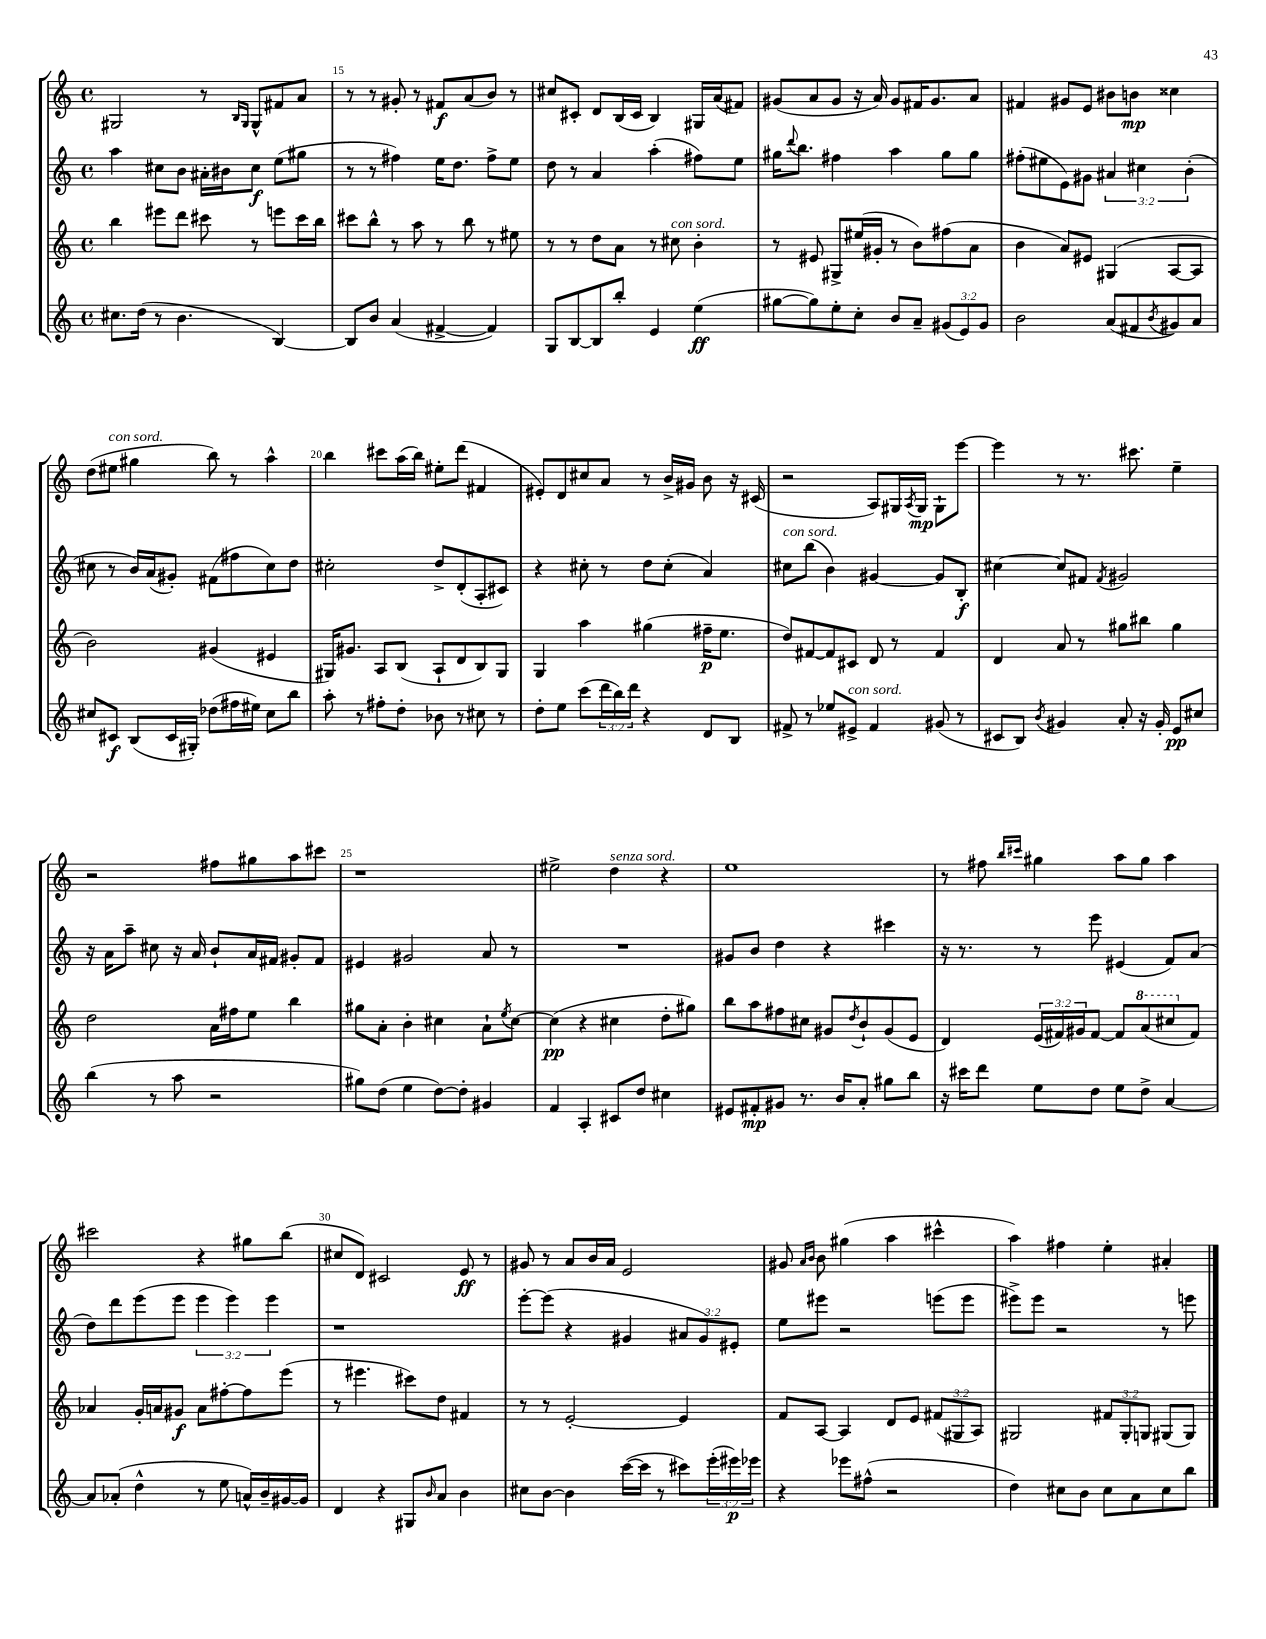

**kern	**dynam	**kern	**dynam	**kern	**dynam	**kern	**dynam
*part4	*part4	*part3	*part3	*part2	*part2	*part1	*part1
*staff4	*staff4	*staff3	*staff3	*staff2	*staff2	*staff1	*staff1
*clefG2	*	*clefG2	*	*clefG2	*	*clefG2	*
*k[]	*	*k[]	*	*k[]	*	*k[]	*
*M4/4	*	*M4/4	*	*M4/4	*	*M4/4	*
*met(c)	*	*met(c)	*	*met(c)	*	*met(c)	*
=14	=14	=14	=14	=14	=14	=14	=14
8.cc#X\L	.	4bb\	.	4aa\	.	2G#X/	.
(16dd\Jk	.	.	.	.	.	.	.
8r	.	8eee#X\L	.	8cc#X\L	.	.	.
4.b\	.	8ddd\J	.	8b\J	.	.	.
.	.	8ccc#X\	.	16a#X'\LL	.	8r	.
.	.	.	.	16b#X\J	.	.	.
.	.	.	.	.	.	16qqB/LL	.
.	.	.	.	.	.	16qqG#/JJ	.
.	.	8r	.	8cc#\J	f	8G#^^/L	.
[4B/)	.	8eeen\L	.	(8ee\L	.	8f#X/	.
.	.	16ccc#\L	.	8gg#X\J	.	8a/J	.
.	.	16bb\JJ	.	.	.	.	.
=15	=15	=15	=15	=15	=15	=15	=15
8B/L]	.	8ccc#X\L	.	8r	.	8r	.
8b/J	.	8bb^^\J	.	8r	.	8r	.
(4a/	.	8r	.	4ff#X\)	.	8g#X'/	.
.	.	8aa\	.	.	.	8r	.
[4f#X^/	.	8r	.	16ee\KL	.	8f#X/L	f
.	.	.	.	8.dd\J	.	.	.
.	.	8bb\	.	.	.	(8a/	.
4f#/])	.	8r	.	8ff#^\L	.	8b/J)	.
.	.	8ee#X\	.	8ee\J	.	8r	.
=16	=16	=16	=16	=16	=16	=16	=16
8G/L	.	8r	.	8dd\	.	8cc#X/L	.
[8B/	.	8r	.	8r	.	8c#X'/J	.
8B/]	.	8dd\L	.	4a/	.	8d/L	.
8bb'/J	.	8a\J	.	.	.	(16B/L	.
.	.	.	.	.	.	16c#/JJ	.
4e/	.	8r	.	(4aa'\	.	4B/)	.
!	!	!LO:TX:a:i:t=con sord.	!	!	!	!	!
.	.	8cc#X\	.	.	.	.	.
(4ee\	ff	4b'\	.	8ff#X\L)	.	16G#X/LL	.
.	.	.	.	.	.	(16a/J	.
.	.	.	.	8ee\J	.	8f#X/J)	.
=17	=17	=17	=17	=17	=17	=17	=17
[8gg#X\L	.	8r	.	16gg#X\KL	.	(8g#X/L	.
.	.	.	.	8qqddd/	.	.	.
.	.	.	.	8.bb\J	.	.	.
8gg#\])	.	8e#X/	.	.	.	8a/	.
8ee'\	.	8G#X^/L	.	4ff#X\	.	8g#/J	.
8cc'\J	.	(16ee#X/L	.	.	.	16r	.
.	.	16g#X'/JJ	.	.	.	16a/)	.
8b/L	.	8r	.	4aa\	.	8g#/L	.
8a~/J	.	8b\L)	.	.	.	16f#X/K	.
.	.	.	.	.	.	8.g#/	.
(12g#X/L	.	(8ff#X\	.	8gg#\L	.	.	.
12e/)	.	.	.	.	.	.	.
.	.	8a\J	.	8gg#\J	.	8a/J	.
12g#/J	.	.	.	.	.	.	.
=18	=18	=18	=18	=18	=18	=18	=18
2b\	.	4b\	.	(8ff#X'\L	.	4f#X/	.
.	.	.	.	8ee#X\	.	.	.
.	.	8a/L)	.	8e\)	.	8g#X/L	.
.	.	8e#X/J	.	8g#X\J	.	8e/J	.
(8a/L	.	(4G#X/	.	6a#X/	.	8b#X\L	.
8f#X/	.	.	.	.	.	8bn\J	mp
.	.	.	.	6cc#X\	.	.	.
8qb/	.	.	.	.	.	.	.
8g#X/)	.	[8A/L	.	.	.	4cc##X\	.
.	.	.	.	(6b'\	.	.	.
8a/J	.	8A/J]	.	.	.	.	.
!!LO:LB:g=z
=19	=19	=19	=19	=19	=19	=19	=19
8cc#X/L	.	2b\)	.	8cc#X\	.	(8dd\L	.
!	!	!	!	!	!	!LO:TX:a:i:t=con sord.	!
8c#X/J	f	.	.	8r	.	8ee#X\J	.
(8B/L	.	.	.	16b/LL)	.	4gg#X\	.
.	.	.	.	(16a/J	.	.	.
16c#/L	.	.	.	8g#X'/J)	.	.	.
16G#X'/JJ)	.	.	.	.	.	.	.
(8dd-X\L	.	(4g#X/	.	(8f#X\L	.	8bb\)	.
16ff#X\L	.	.	.	8ff#X\	.	8r	.
16ee#X\JJ)	.	.	.	.	.	.	.
8cc#\L	.	4e#X/	.	8cc#\)	.	4aa^^\	.
8bb\J	.	.	.	8dd\J	.	.	.
=20	=20	=20	=20	=20	=20	=20	=20
8aa'\	.	16G#X/KL)	.	2cc#X'\	.	4bb\	.
.	.	8.g#X/J	.	.	.	.	.
8r	.	.	.	.	.	.	.
8ff#X'\L	.	8A/L	.	.	.	8ccc#X\L	.
8dd'\J	.	(8B/J	.	.	.	(16aa\L	.
.	.	.	.	.	.	16bb\JJ)	.
8b-X\	.	8A`/L	.	8dd^/L	.	8ee#X'\L	.
8r	.	8d/	.	(8d'/	.	(8ddd\J	.
8cc#X\	.	8B/)	.	8A'/	.	4f#X/	.
8r	.	8G#/J	.	8c#X/J)	.	.	.
=21	=21	=21	=21	=21	=21	=21	=21
8dd'\L	.	4G/	.	4r	.	8e#X'/L)	.
8ee\J	.	.	.	.	.	8d/	.
(8ccc\L	.	4aa\	.	8cc#X'\	.	8cc#X/	.
24ddd\L	.	.	.	8r	.	8a/J	.
24bb\)	.	.	.	.	.	.	.
24ddd\JJ	.	.	.	.	.	.	.
4r	.	(4gg#X\	.	8dd\L	.	8r	.
.	.	.	.	(8cc#'\J	.	16b^/LL	.
.	.	.	.	.	.	16g#X/JJ	.
8d/L	.	16ff#X~\KL	p	4a/)	.	8b\	.
.	.	8.ee\J	.	.	.	.	.
8B/J	.	.	.	.	.	16r	.
.	.	.	.	.	.	(16c#X/	.
=22	=22	=22	=22	=22	=22	=22	=22
!	!	!	!	!LO:TX:a:i:t=con sord.	!	!	!
8f#X^/	.	8dd/L)	.	8cc#X\L	.	2r	.
8r	.	[8f#X/	.	(8bb\J	.	.	.
8ee-X/L	.	8f#/]	.	4b\)	.	.	.
!LO:TX:a:i:t=con sord.	!	!	!	!	!	!	!
8e#X^/J	.	8c#X/J	.	.	.	.	.
4f#/	.	8d/	.	[4g#X/	.	8A/L)	.
.	.	8r	.	.	.	16G#X/L	.
.	.	.	.	.	.	8qA/	.
.	.	.	.	.	.	16G#/JJ	mp
(8g#X/	.	4f#/	.	8g#/L]	.	8G#`\L	.
8r	.	.	.	8B'/J	f	[8eee\J	.
=23	=23	=23	=23	=23	=23	=23	=23
8c#X/L	.	4d/	.	[4cc#X\	.	4eee\]	.
8B/J)	.	.	.	.	.	.	.
8qb/	.	.	.	.	.	.	.
4g#X/	.	8a/	.	8cc#/L]	.	8r	.
.	.	8r	.	8f#X/J	.	8.r	.
.	.	.	.	8qf#/	.	.	.
8a'/	.	8gg#X\L	.	2g#X/	.	.	.
.	.	.	.	.	.	8.ccc#X\	.
16r	.	8bb#X\J	.	.	.	.	.
16g#'/	.	.	.	.	.	.	.
8e/L	pp	4gg#\	.	.	.	4ee~\	.
8cc#X/J	.	.	.	.	.	.	.
!!LO:LB:g=z
=24	=24	=24	=24	=24	=24	=24	=24
(4bb\	.	2dd\	.	16r	.	2r	.
.	.	.	.	16a\KL	.	.	.
.	.	.	.	8aa~\J	.	.	.
8r	.	.	.	8cc#X\	.	.	.
8aa\	.	.	.	16r	.	.	.
.	.	.	.	16a/	.	.	.
2r	.	16a\LL	.	8b`/L	.	8ff#X\L	.
.	.	16ff#X\J	.	.	.	.	.
.	.	8ee\J	.	16a/L	.	8gg#X\	.
.	.	.	.	16f#X/JJ	.	.	.
.	.	4bb\	.	8g#X'/L	.	8aa\	.
.	.	.	.	8f#/J	.	8ccc#X\J	.
=25	=25	=25	=25	=25	=25	=25	=25
8gg#X\L)	.	8gg#X\L	.	4e#X/	.	1r	.
(8dd\J	.	8a'\J	.	.	.	.	.
4ee\	.	4b'\	.	2g#X/	.	.	.
[8dd\L)	.	4cc#X\	.	.	.	.	.
8dd'\J]	.	.	.	.	.	.	.
4g#X/	.	8a`\L	.	8a/	.	.	.
.	.	8qee/	.	.	.	.	.
.	.	[8cc#\J	.	8r	.	.	.
=26	=26	=26	=26	=26	=26	=26	=26
4f/	.	(4cc#\]	pp	1r	.	2ee#X^\	.
4A'/	.	4r	.	.	.	.	.
!	!	!	!	!	!	!LO:TX:a:i:t=senza sord.	!
8c#X/L	.	4cc#X\	.	.	.	4dd\	.
8dd/J	.	.	.	.	.	.	.
4cc#X\	.	8dd'\L	.	.	.	4r	.
.	.	8gg#X\J)	.	.	.	.	.
=27	=27	=27	=27	=27	=27	=27	=27
8e#X/L	.	8bb\L	.	8g#X/L	.	1ee	.
8f#X'/	mp	8aa\	.	8b/J	.	.	.
8g#X/J	.	8ff#X\	.	4dd\	.	.	.
8.r	.	8cc#X\J	.	.	.	.	.
.	.	8g#X/L	.	4r	.	.	.
16b/KL	.	.	.	.	.	.	.
.	.	8qdd/	.	.	.	.	.
8a'/J	.	8b`/	.	.	.	.	.
8gg#X\L	.	(8g#/	.	4ccc#X\	.	.	.
8bb\J	.	8e/J	.	.	.	.	.
=28	=28	=28	=28	=28	=28	=28	=28
16r	.	4d/)	.	16r	.	8r	.
16ccc#X\KL	.	.	.	8.r	.	.	.
8ddd\J	.	.	.	.	.	8ff#X\	.
.	.	.	.	.	.	16qqbb/LL	.
.	.	.	.	.	.	16qqccc#X/JJ	.
8ee\L	.	(24e/LL	.	8r	.	4gg#X\	.
.	.	24f#X/)	.	.	.	.	.
.	.	24g#X/J	.	.	.	.	.
8dd\J	.	[8f#/J	.	8eee\	.	.	.
8ee\L	.	8f#/L]	.	(4e#X/	.	8aa\L	.
*	*	*8va	*	*	*	*	*
8dd^\J	.	(8aa/	.	.	.	8gg#\J	.
[4a/	.	8ccc#X/	.	8f/L)	.	4aa\	.
*	*	*X8va	*	*	*	*	*
.	.	8f#/J)	.	(8a/J	.	.	.
!!LO:LB:g=z
=29	=29	=29	=29	=29	=29	=29	=29
8a/L]	.	4a-X/	.	8dd\L)	.	2ccc#X\	.
(8a-X'/J	.	.	.	8ddd\	.	.	.
4dd^^\	.	16g'/LL	.	(8eee\	.	.	.
.	.	16an/J	.	.	.	.	.
.	.	8g#X/J	f	8eee\J	.	.	.
8r	.	8a\L	.	6eee\	.	4r	.
8ee\	.	[8ff#X'\	.	.	.	.	.
.	.	.	.	6eee\)	.	.	.
16an^^/LL)	.	8ff#\]	.	.	.	8gg#X\L	.
16b~/	.	.	.	.	.	.	.
.	.	.	.	6eee\	.	.	.
[16g#X/	.	(8eee\J	.	.	.	(8bb\J	.
16g#/JJ]	.	.	.	.	.	.	.
=30	=30	=30	=30	=30	=30	=30	=30
4d/	.	8r	.	1r	.	8cc#X/L	.
.	.	4.eee#X\	.	.	.	8d/J)	.
4r	.	.	.	.	.	2c#X/	.
8G#X/L	.	8ccc#X\L)	.	.	.	.	.
16qqb/	.	.	.	.	.	.	.
8a/J	.	8dd\J	.	.	.	.	.
4b\	.	4f#X/	.	.	.	8e/	ff
.	.	.	.	.	.	8r	.
=31	=31	=31	=31	=31	=31	=31	=31
8cc#X\L	.	8r	.	[8eee'\L	.	8g#X/	.
[8b\J	.	8r	.	(8eee\J]	.	8r	.
4b\]	.	[2e'/	.	4r	.	8a/L	.
.	.	.	.	.	.	16b/L	.
.	.	.	.	.	.	16a/JJ	.
([16ccc\LL	.	.	.	4g#X/	.	2e/	.
16ccc\JJ]	.	.	.	.	.	.	.
8r	.	.	.	.	.	.	.
8ccc#X\L)	.	4e/]	.	12a#X/L	.	.	.
.	.	.	.	12g#/)	.	.	.
(24eee'\L	.	.	.	.	.	.	.
24eee#X\)	p	.	.	12e#X'/J	.	.	.
24eee-X\JJ	.	.	.	.	.	.	.
=32	=32	=32	=32	=32	=32	=32	=32
4r	.	8f/L	.	8ee\L	.	8g#X/	.
.	.	.	.	.	.	16qqa/LL	.
.	.	.	.	.	.	16qqb/JJ	.
.	.	[8A/J	.	8eee#X\J	.	8b\	.
8eee-X\L	.	4A/]	.	2r	.	(4gg#X\	.
(8ff#X^^\J	.	.	.	.	.	.	.
2r	.	8d/L	.	.	.	4aa\	.
.	.	8e/J	.	.	.	.	.
.	.	(12f#X/L	.	(8eeen\L	.	4ccc#X^^\	.
.	.	12G#X/	.	.	.	.	.
.	.	.	.	8eee\J	.	.	.
.	.	12A/J)	.	.	.	.	.
=33	=33	=33	=33	=33	=33	=33	=33
4dd\)	.	2G#X/	.	8eee#X^\L)	.	4aa\)	.
.	.	.	.	8eee#\J	.	.	.
8cc#X\L	.	.	.	2r	.	4ff#X\	.
8b\J	.	.	.	.	.	.	.
8cc#\L	.	12f#X/L	.	.	.	4ee'\	.
.	.	12G#'/	.	.	.	.	.
8a\	.	.	.	.	.	.	.
.	.	12Gn/J	.	.	.	.	.
8cc#\	.	(8G#X/L	.	8r	.	4a#X'/	.
8bb\J	.	8G#/J)	.	8eeen\	.	.	.
==	==	==	==	==	==	==	==
*-	*-	*-	*-	*-	*-	*-	*-
